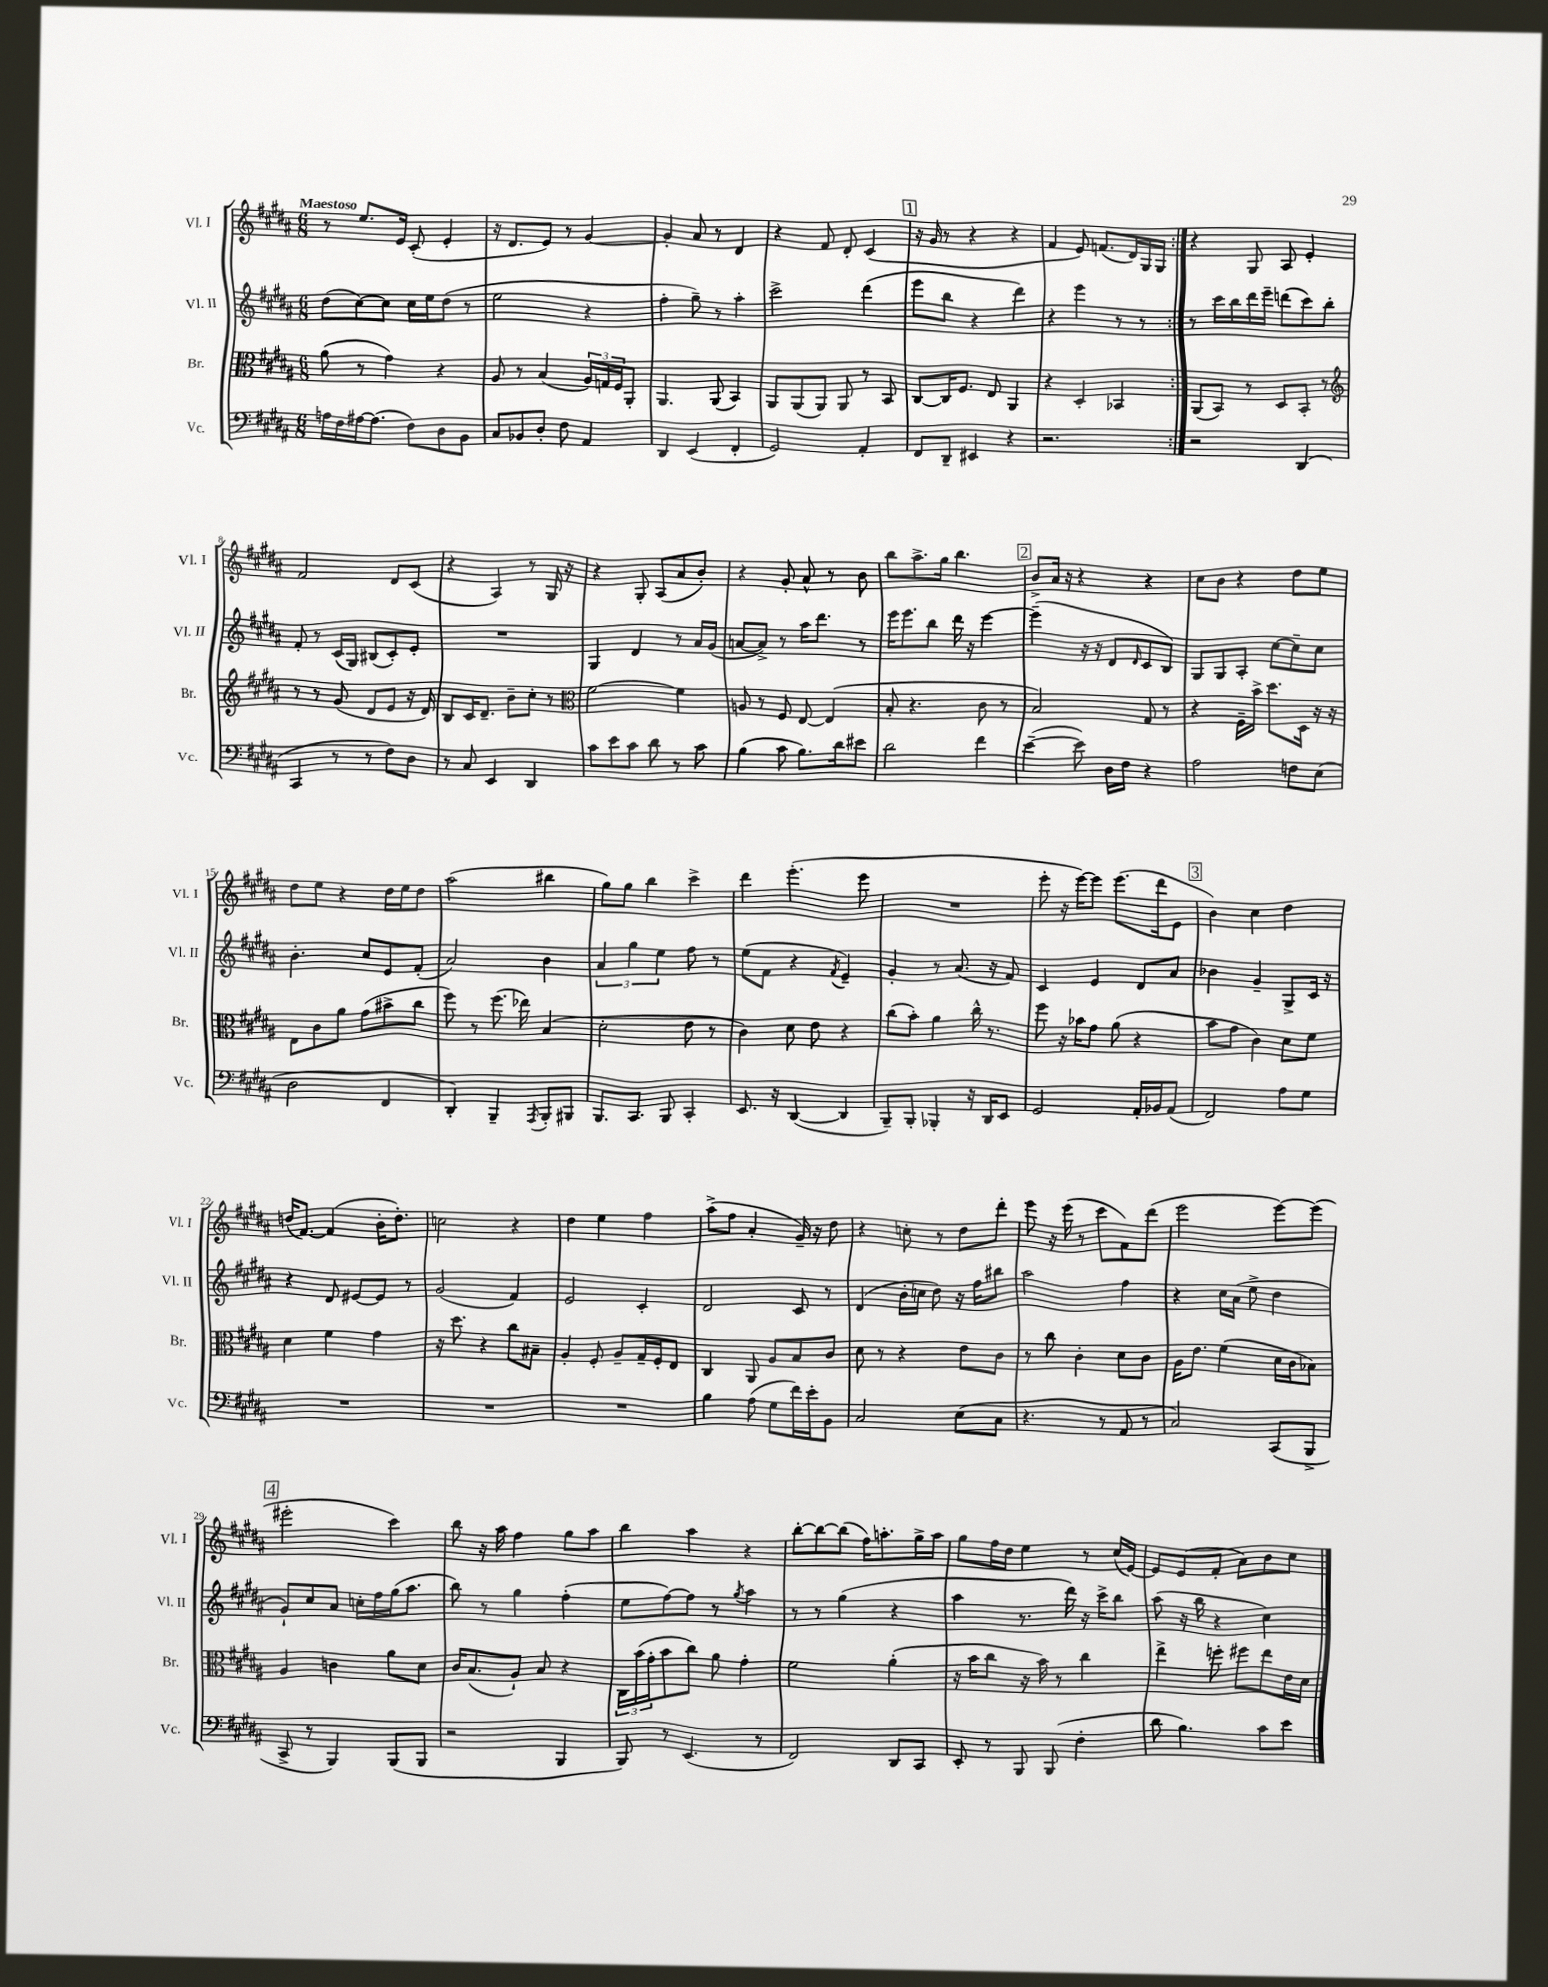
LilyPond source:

<<
\new StaffGroup <<
\new Staff = "s0" \with { instrumentName = "Vl. I" shortInstrumentName = "Vl. I" } {
    \clef treble \key b \major \numericTimeSignature \time 6/8 \tempo "Maestoso"
    \repeat volta 2 { r8 e''8. e'16 cis'8-.( e'4-. |
    r16 dis'8. e'8) r8 gis'4~ |
    gis'4-. ais'8 r8 dis'4 |
    r4 fis'8 dis'8-. cis'4( |
    \mark \markup { \box "1" } r16 gis'16 r8 r4 r4 |
    fis'4 e'8) f'8.( dis'16) gis16 gis16 | }
    r4 gis8 ais8 e'4-. |
    fis'2 dis'8 cis'8( |
    r4 ais4) r8 gis16 r16 |
    r4 gis8-. ais8( ais'8 b'8-.) |
    r4 gis'8-. ais'8-^ r8 b'8 |
    b''8 ais''8.-> gis''16 b''4. |
    \mark \markup { \box "2" } b'8-> ais'16 r16 r4 r4 |
    cis''8 b'8 r4 dis''8 e''8 |
    dis''8 e''8 r4 dis''16 e''16 dis''8 |
    ais''2( bis''4 |
    gis''8) gis''8 b''4 cis'''4-> |
    dis'''4 e'''4.-.( e'''8 |
    R2. |
    e'''8-. r16 e'''16~) e'''8 e'''8.( dis'''16 e'8 |
    \mark \markup { \box "3" } b'4) cis''4 dis''4 |
    d''16( fis'8.~) fis'4( b'16-. d''8.-.) |
    c''2 r4 |
    dis''4 e''4 fis''4 |
    ais''8->( fis''8 ais'4-. gis'16--) r16 dis''8 |
    r4 c''8-. r8 dis''8 dis'''8-. |
    e'''8 r16 e'''16( r8 cis'''8 fis'8) dis'''8( |
    e'''2 e'''8~) e'''8( |
    \mark \markup { \box "4" } eis'''2-. cis'''4) |
    b''8 r16 ais''16 fis''4 gis''8 ais''8 |
    b''4 ais''4 r4 |
    b''8~-. b''8~ b''8( fis''16) a''8.-. gis''16-> a''16 |
    gis''8 fis''16 dis''16 e''4 r8 cis''16( e'16~) |
    e'8 e'8( fis'8-. ais'8) b'8 cis''8 \bar "|." |
}
\new Staff = "s1" \with { instrumentName = "Vl. II" shortInstrumentName = "Vl. II" } {
    \clef treble \key b \major \numericTimeSignature \time 6/8
    \repeat volta 2 { dis''8( cis''8~) cis''8 cis''16 e''16 dis''8( r8 |
    e''2 r4 |
    fis''4-. gis''8--) r8 ais''4-. |
    cis'''2-> dis'''4( |
    \mark \markup { \box "1" } e'''8 b''8 r4 dis'''4) |
    r4 e'''4 r8 r8 | }
    r8 cis'''16 b''16 dis'''16 e'''16-- d'''8( cis'''8) b''8-. |
    fis'8-. r8 cis'16( gis16) bis8( cis'8-.) e'8-. |
    R2. |
    gis4 dis'4 r8 ais'16 gis'16( |
    a'8~ a'8->) r8 ais''16 dis'''8. r8 |
    e'''16 e'''8. b''8 dis'''16 r16 e'''4~ |
    \mark \markup { \box "2" } e'''4--( r16 r16 dis'8 \grace { dis'16 } cis'8 b8) |
    gis8 gis8 ais8-. cis''8~ cis''8-- cis''8 |
    b'4.-. cis''8 e'8 fis'8-.( |
    ais'2) b'4 |
    \tuplet 3/2 { ais'4 gis''4 e''4 } fis''8 r8 |
    e''8( fis'8 r4 \acciaccatura { fis'8 } e'4--) |
    gis'4-. r8 ais'8.( r16 fis'8) |
    cis'4 e'4 dis'8 ais'8 |
    \mark \markup { \box "3" } bes'4 gis'4-- gis8-> cis'16 r16 |
    r4 dis'8 eis'8~ eis'8 r8 |
    gis'2( fis'4) |
    e'2 cis'4-. |
    dis'2 cis'8 r8 |
    dis'4( b'16-. c''16 dis''8) r16 fis''16 bis''8 |
    ais''2 fis''4 |
    r4 cis''16 ais'16( e''8-> dis''4 |
    \mark \markup { \box "4" } gis'8-!) cis''8 ais'8 c''16-. fis''16 gis''16( ais''8. |
    b''8) r8 gis''4 fis''4-.( |
    e''8 fis''8~) fis''8 r8 \acciaccatura { gis''8 } ais''4 |
    r8 r8 gis''4( r4 |
    ais''4 r8. dis'''16) r16 cis'''16-> b''8 |
    ais''8( r16 b''16 r4 cis''4) \bar "|." |
}
\new Staff = "s2" \with { instrumentName = "Br." shortInstrumentName = "Br." } {
    \clef alto \key b \major \numericTimeSignature \time 6/8
    \repeat volta 2 { ais'8( r8 gis'4) r4 |
    ais8 r8 b4( \tuplet 3/2 { ais16) g16 fis16 } ais,8-. |
    ais,4. ais,8( b,4) |
    ais,8 ais,8( ais,8) ais,8 r8 b,8 |
    \mark \markup { \box "1" } cis8~ cis16 fis8. e8 ais,4 |
    r4 dis4-. bes,4 | }
    ais,8( b,8) r8 dis8 b,8-. r8 |
    \clef treble r8 r8 gis'8( dis'8 e'8 r16 dis'16) |
    b8 cis'16 dis'8.-- b'8-- cis''8-. r8 |
    \clef alto fis'2~ fis'4 |
    a8 r8 fis8 e8~ e4( |
    b8-. r4. cis'8 r8 |
    \mark \markup { \box "2" } b2) gis8 r8 |
    r4 fis16-- b'16-> dis''8. dis16 r16 r16 |
    e8 cis'8 ais'8 gis'8( bis'8-> cis''8 |
    fis''8) r8 fis''8.( ees''16) b4( |
    dis'2-. e'8 r8 |
    cis'4) dis'8 e'8 r4 |
    cis''8( b'8-.) ais'4 cis''16-^ r8. |
    fis''8 r16 bes'16 gis'8 ais'8( r4 |
    \mark \markup { \box "3" } b'8 gis'8 cis'4) dis'8 fis'8 |
    dis'4 fis'4 gis'4 |
    r16 dis''8. r4 cis''8 bis8-- |
    ais4-. fis8-. ais8-- gis16-- fis16-. e8 |
    cis4 ais,8 ais8 b8 cis'8 |
    dis'8 r8 r4 e'8 cis'8 |
    r8 cis''8 cis'4-. dis'8 cis'8 |
    ais16 e'8. fis'4( dis'16 cis'16 bes8) |
    \mark \markup { \box "4" } ais4 c'4 ais'8 dis'8 |
    cis'16 b8.( ais8-!) b8 r4 |
    \tuplet 3/2 { cis16 b'16( gis'16-. } b'8 cis''8) ais'8 gis'4-. |
    fis'2 ais'4-.( |
    r16 b'16 cis''8 r16 b'16) r8 cis''4 |
    e''4-> f''8-. fis''8 e''8 e'16 dis'16 \bar "|." |
}
\new Staff = "s3" \with { instrumentName = "Vc." shortInstrumentName = "Vc." } {
    \clef bass \key b \major \numericTimeSignature \time 6/8
    \repeat volta 2 { a16 fis16 ais16~ ais8.( fis8) dis8 b,8 |
    cis8 bes,8 dis8-. fis8 ais,4 |
    dis,4 e,4( fis,4-. |
    gis,2) ais,4-. |
    \mark \markup { \box "1" } fis,8 dis,8-- eis,4 r4 |
    r2. | }
    r2 dis,4( |
    cis,4 r8 r8 fis8) dis8 |
    r8 cis8 e,4 dis,4 |
    cis'8 e'8 cis'8 dis'8 r8 cis'8 |
    b4( cis'8 b8.) dis'16 eis'8 |
    dis'2 fis'4 |
    \mark \markup { \box "2" } e'4~--( e'8) dis16 fis16 r4 |
    ais2 f8 e8( |
    dis2 fis,4 |
    dis,4-.) b,,4-- \acciaccatura { ais,,8 } b,,8-. bis,,8 |
    b,,8. cis,8. b,,8 cis,4-. |
    e,8. r16 dis,4~( dis,4 |
    b,,8--) b,,8-. bes,,4-. r16 dis,16 e,8 |
    gis,2 ais,16-. bes,16 ais,8( |
    \mark \markup { \box "3" } fis,2) ais8 gis8 |
    R2. |
    R2. |
    R2. |
    b4 ais8( gis8 fis'16) e'16-. b,8 |
    cis2 e8( cis8 |
    r4. r8 ais,8 r8 |
    cis2) cis,8( b,,8-> |
    \mark \markup { \box "4" } cis,8-> r8 b,,4) b,,8( b,,8 |
    r2 b,,4 |
    b,,8) r8 e,4.( r8 |
    fis,2) dis,8 cis,8 |
    e,8-. r8 b,,8 b,,8( fis4-. |
    dis'8 b4.) cis'8 e'8 \bar "|." |
}
>>
>>
